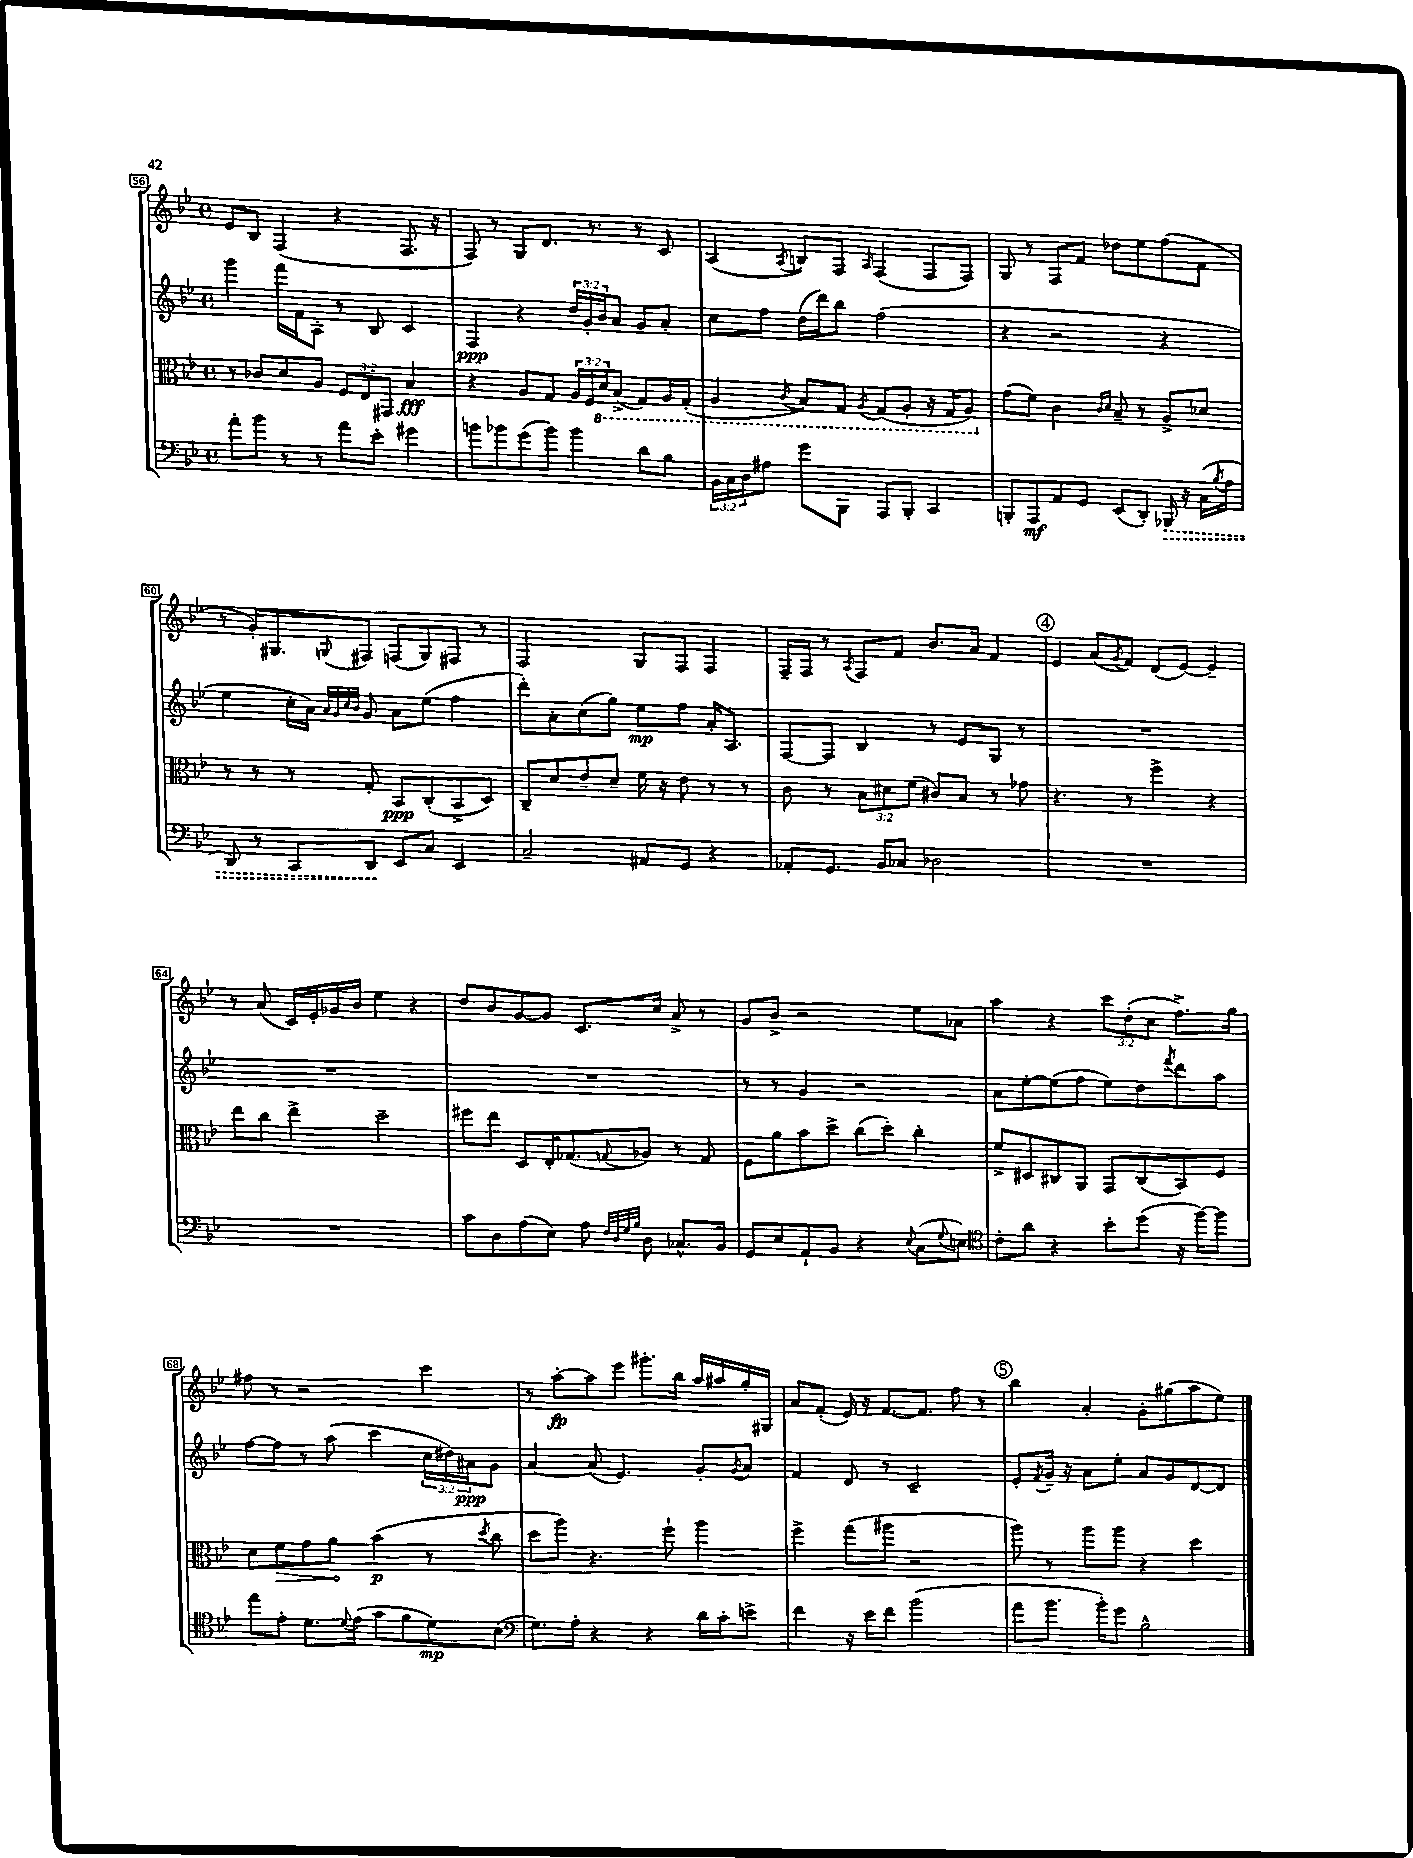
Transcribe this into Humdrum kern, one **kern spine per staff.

**kern	**kern	**kern	**kern
*staff4	*staff3	*staff2	*staff1
*clefF4	*clefC3	*clefG2	*clefG2
*k[b-e-]	*k[b-e-]	*k[b-e-]	*k[b-e-]
*M4/4	*M4/4	*M4/4	*M4/4
*met(c)	*met(c)	*met(c)	*met(c)
8a'	8r	4ggg	8e-
8b-	8c-	.	8B-
8r	8d	16fff	(4F
.	.	16f	.
8r	8A	8A'	.
8a	12F	8r	4r
.	12E-	.	.
8e-'	.	8B-	.
.	12GG#	.	.
4g#	4B-	4c	8.F
.	.	.	16r
=	=	=	=
8b	4r	4F	8F)
8b-	.	.	8r
(8g	8A	4r	8G
8b-)	8G	.	8.d
4b-	24A	24dd	.
.	24F	24g'	.
.	.	.	8.r
.	24D	24b-	.
.	(8BB-^	8a	.
8d	8GG)	8g	8r
8B-	16AA	8a'	8c
.	(16GG'	.	.
=	=	=	=
24BB-	4AA	8cc	(4A
24C	.	.	.
24D	.	.	.
8A#	.	8ff	.
.	8qC	.	8qA
8g	8BB-)	(16dd	8B)
.	.	16ddd)	.
8BBB-	8GG	8bb-	8F
.	8qAA	.	16qqA
8AAA	(8GG	(2ff	(4F
8BBB-'	8AA'	.	.
4CC	16r	.	8F
.	16GG	.	.
.	8AA)	.	8F)
=	=	=	=
8BBB'	(8g	4r	8G
8AAA	8f)	.	8r
8AA	4c	2r	8F
8GG	.	.	8f
.	16qqc	.	.
.	16qqd	.	.
(8EE-	8B-~	.	8dd-
8DD')	8r	.	8ee-
16BBB-	8A^	4r	(8ff
16r	.	.	.
(16C	8d-	.	8f
8qB-	.	.	.
16A	.	.	.
=	=	=	=
8DD)	8r	4ee-	8r
8r	8r	.	16g')
.	.	.	8.G#
8CC	8r	16cc'	.
.	.	16a)	.
.	.	32qqa	.
.	.	32qqg	.
.	.	32qqcc	.
.	.	32qqb-	8qqG
8DD	8G'	8g	8F#
8EE-	8BB-	8a	(8F
8C	(8C'	(8ee-	8G)
4EE-	8BB-^	4ff	8F#
.	8D)	.	8r
=	=	=	=
2C~	8C~	8ddd')	2F
.	8d	8a'	.
.	8e-~	(8cc	.
.	8d~	8gg)	.
8AA#	16f	8ee-	8G
.	16r	.	.
8GG	8e-	8ff	8F
4r	8r	16a'	4F
.	.	8.A	.
.	8r	.	.
=	=	=	=
8AA-'	8c	[8F	16F~
.	.	.	16F
8.GG	8r	8F]	8r
.	.	.	8qA
.	12B-	4B-	8F
16BB-	.	.	.
.	12d#	.	.
8C-	.	.	8f
.	(12f	.	.
2D-	8c#)	8r	8.b-
.	8B-	8e-	.
.	.	.	16a
.	8r	8G	4f
.	8g-	8r	.
=	=	=	=
1r	4.r	1r	4e-
.	.	.	(8a
.	.	.	8qg
.	8r	.	8f)
.	4ff^	.	(8d
.	.	.	[8e-)
.	4r	.	4e-~]
=	=	=	=
1r	8ee-	1r	8r
.	8cc	.	(8a
.	4ee-^	.	16c)
.	.	.	16e-'
.	.	.	16g-
.	.	.	16b-
.	2dd~	.	4ee-
.	.	.	4r
=	=	=	=
8c	8ff#	1r	8dd
8D	8ee-	.	8b-
(8A	8D	.	[8g
8E-)	16E-'	.	8g]
.	(8.G-	.	.
8A	.	.	8.c
32qqF	.	.	.
32qqD	.	.	.
32qqG	.	.	.
32qqB-	8qqG	.	.
8D	8A-)	.	.
.	.	.	16cc
8.C-^^	8r	.	8a^
.	8G	.	8r
16BB-	.	.	.
=	=	=	=
8GG	8F	8r	8g
8E-	8a	8r	8b-^
8AA`	8b-	4g	2r
8BB-	8dd^	.	.
4r	(8cc	2r	.
.	8dd')	.	.
8qqE-	.	.	.
(8C	4cc'	.	8ee-
8qqG	.	.	.
8E)	.	.	8a-
=	=	=	=
*clefC4	*	*	*
8c'	8f^	8a	4aa
8a	8D#	[8ee-'	.
4r	8C#	(8ee-]	4r
.	8AA	8ff	.
8b-'	8GG	8ee-)	12ccc
.	.	.	(12dd'
(8dd	(8C#	8dd	.
.	.	.	12cc
.	.	8qfff	.
16r	8BB-)	8ddd	8.ff^)
[16ff)	.	.	.
8ff]	8F	8aa	.
.	.	.	16gg
=	=	=	=
8ee-	8d	[8ff	8ff#
8e-'	8f	8ff]	8r
8.d	8g	8r	2r
.	8a	(8aa	.
8qqd	.	.	.
(16e-	.	.	.
8g	(4b-	4ccc	.
8f	.	.	.
8d)	8r	24cc	4ccc
.	.	24dd#)	.
.	.	24a#	.
.	8qdd	.	.
(8B-	8cc	8g	.
=	=	=	=
*clefF4	*	*	*
8.G)	8dd	[4a	8r
.	8aa)	.	[8aa'
16A'	.	.	.
4r	4.r	(8a]	8aa]
.	.	4.e-)	8eee-
4r	.	.	8.ggg#'
.	8ff`	.	.
.	.	.	16bb-
16d	4aa	8g'	16aa
16c'	.	.	16aa#
.	.	8qg	.
8e^	.	8a	16gg'
.	.	.	16G#
=	=	=	=
4f	4ff^	4f	8a
.	.	.	(8f'
16r	(8gg	8d	16e-)
16e-	.	.	16r
8f	8aa#	8r	[8.f
(2b-	2r	2c~	.
.	.	.	8.f]
.	.	.	8ff
.	.	.	8r
=	=	=	=
8a	8aa)	8e-'	4bb-
.	.	8qf	.
8.b-	8r	16g~	.
.	.	16r	.
.	8aa	8a	4a'
16b-')	.	.	.
8g	8aa	8ee-'	.
2B-^^	4r	8a	8g'
.	.	8g	(8gg#
.	4dd	[8d	8aa
.	.	8d]	8ee-)
==	==	==	==
*-	*-	*-	*-
